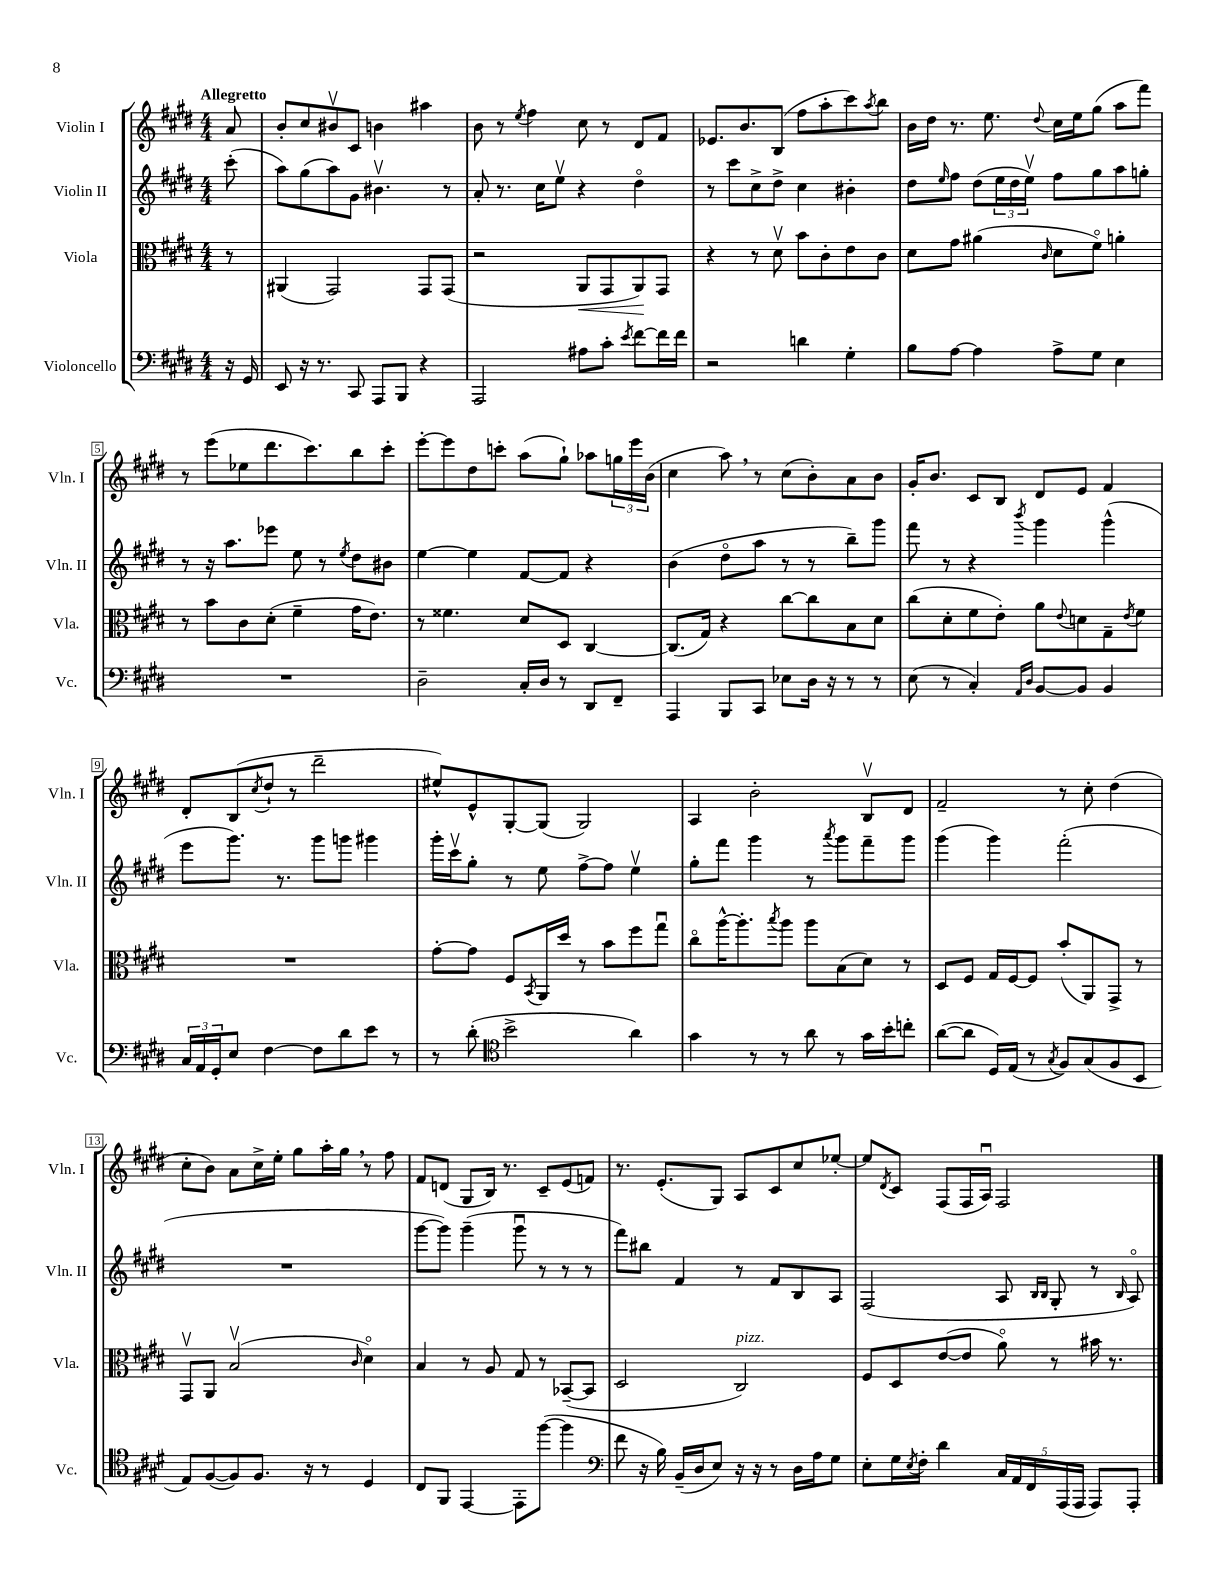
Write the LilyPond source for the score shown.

<<
\new StaffGroup <<
\new Staff = "s0" \with { instrumentName = "Violin I" shortInstrumentName = "Vln. I" } {
    \clef treble \key e \major \numericTimeSignature \time 4/4 \partial 8 \tempo "Allegretto"
    a'8 |
    b'8-. cis''8 bis'8\upbow cis'8 b'4 ais''4 |
    b'8 r8 \acciaccatura { e''8 } fis''4 cis''8 r8 dis'8 fis'8 |
    ees'8. b'8. b8( fis''8 a''8-. cis'''8) \acciaccatura { a''8 } b''8 |
    b'16 dis''16 r8. e''8. \appoggiatura { dis''8 } cis''16 e''16 gis''8( a''8 fis'''8) |
    r8 e'''8( ees''8 dis'''8. cis'''8.) b''8 cis'''8-. |
    e'''8~-. e'''8 dis''8 c'''8-. a''8( gis''8-!) aes''8 \tuplet 3/2 { g''16 e'''16 b'16( } |
    cis''4 a''8) \breathe r8 cis''8( b'8-.) a'8 b'8 |
    gis'16-. b'8. cis'8 b8 dis'8 e'8 fis'4 |
    dis'8-. b8( \acciaccatura { cis''8 } dis''8-! r8 dis'''2-- |
    eis''8-^) e'8-^ gis8~-. gis8( gis2) |
    a4 b'2-. b8\upbow dis'8 |
    fis'2-- r8 cis''8-. dis''4( |
    cis''8-. b'8) a'8 cis''16-> e''16-. gis''8 a''16-. gis''16 \breathe r8 fis''8 |
    fis'8 d'8( gis8 b16) r8. cis'8-- e'8( f'8) |
    r8. e'8.-.( gis8) a8 cis'8 cis''8 ees''8~-. |
    ees''8 \acciaccatura { dis'8 } cis'8 fis8( fis16 a16\downbow) fis2 \bar "|." |
}
\new Staff = "s1" \with { instrumentName = "Violin II" shortInstrumentName = "Vln. II" } {
    \clef treble \key e \major \numericTimeSignature \time 4/4 \partial 8
    cis'''8-.( |
    a''8) gis''8( a''8) gis'8 bis'4.\upbow r8 |
    a'8-. r8. cis''16 e''8\upbow r4 dis''4\flageolet |
    r8 cis'''8 cis''8-> dis''8-> cis''4 bis'4-. |
    dis''8 \grace { e''16 } fis''8 dis''8( \tuplet 3/2 { e''16 dis''16 e''16\upbow) } fis''8 gis''8 a''8 g''8-. |
    r8 r16 a''8. ees'''8 e''8 r8 \acciaccatura { e''8 } dis''8 bis'8 |
    e''4~ e''4 fis'8~ fis'8 r4 |
    b'4( dis''8\flageolet a''8 r8 r8 b''8--) gis'''8 |
    fis'''8 r8 r4 \acciaccatura { b'''8 } gis'''4 gis'''4-^( |
    e'''8 gis'''8.) r8. gis'''8 g'''8 gis'''4 |
    gis'''16-. cis'''16\upbow gis''8-. r8 e''8 fis''8~-> fis''8 e''4\upbow |
    gis''8-. fis'''8 gis'''4 r8 \acciaccatura { a'''8 } gis'''8 fis'''8-- gis'''8 |
    gis'''4( gis'''4) fis'''2-.( |
    R1 |
    gis'''8~ gis'''8) gis'''4--( gis'''8\downbow r8 r8 r8 |
    fis'''8) bis''8 fis'4 r8 fis'8 b8 a8 |
    fis2( a8 \grace { b16 b16 } gis8-. r8 \grace { b16 } a8\flageolet) \bar "|." |
}
\new Staff = "s2" \with { instrumentName = "Viola" shortInstrumentName = "Vla." } {
    \clef alto \key e \major \numericTimeSignature \time 4/4 \partial 8
    r8 |
    ais,4( gis,2) gis,8 gis,8( |
    r2 a,8\< gis,8 a,8\!) gis,8 |
    r4 r8 dis'8\upbow b'8 cis'8-. e'8 cis'8 |
    dis'8 gis'8 ais'4( \grace { cis'16 } dis'8 fis'8\flageolet) a'4-. |
    r8 b'8 cis'8 dis'8-.( fis'4-- gis'16 e'8.) |
    r8 fisis'4. dis'8 dis8 cis4~ |
    cis8.( gis16) r4 cis''8~ cis''8 b8 dis'8 |
    cis''8( dis'8-. fis'8 e'8-.) a'8 \appoggiatura { e'8 } d'8 gis8-- \acciaccatura { e'8 } fis'8 |
    R1 |
    gis'8~-. gis'8 fis8 \acciaccatura { b,8 } a,16 dis''16 r8 b'8 fis''8 gis''8\downbow |
    cis''8\flageolet a''16~-^ a''8.-. \acciaccatura { b''8 } a''8 a''8 b8( dis'8) r8 |
    dis8 fis8 gis16 fis16~ fis8 b'8-.( a,8) gis,8-> r8 |
    gis,8\upbow a,8 b2\upbow( \grace { cis'16 } dis'4\flageolet) |
    b4 r8 a8 gis8 r8 bes,8~--( bes,8 |
    dis2 cis2^\markup { \italic "pizz." }) |
    fis8 dis8 e'8~( e'8 a'8\flageolet) r8 bis'16 r8. \bar "|." |
}
\new Staff = "s3" \with { instrumentName = "Violoncello" shortInstrumentName = "Vc." } {
    \clef bass \key e \major \numericTimeSignature \time 4/4 \partial 8
    r16 gis,16 |
    e,8 r16 r8. cis,8 a,,8 b,,8 r4 |
    a,,2 ais8 cis'8-. \acciaccatura { e'8 } fis'8~ fis'16 fis'16 |
    r2 d'4 gis4-. |
    b8 a8~ a4 a8-> gis8 e4 |
    R1 |
    dis2-- cis16-. dis16 r8 dis,8 fis,8-- |
    a,,4 b,,8 cis,8 ees8 dis16 r16 r8 r8 |
    e8( r8 cis4-.) \grace { a,16 dis16 } b,8~ b,8 b,4 |
    \tuplet 3/2 { cis16 a,16 gis,16-. } e8 fis4~ fis8 dis'8 e'8 r8 |
    r8 dis'8-.( \clef tenor b'2-> a'4) |
    gis'4 r8 r8 a'8 r8 gis'16 b'16-. c''8-. |
    a'8~( a'8 dis16) e16( r8 \acciaccatura { gis8 } fis8) gis8( fis8 b,8 |
    e8) fis8~( fis8) fis8. r16 r8 dis4 |
    cis8 fis,8 e,4~ e,8-. fis''8~( fis''4 |
    \clef bass fis'8 r16 b16) b,16--( dis16 e8) r16 r16 r8 dis16 a16 gis8 |
    e8-. gis16 \acciaccatura { e8 } fis16-. dis'4 \tuplet 5/4 { cis16 a,16 fis,16 a,,16( a,,16 } a,,8) a,,8-. \bar "|." |
}
>>
>>
\layout { \context { \Score \override BarNumber.stencil = #(make-stencil-boxer 0.1 0.3 ly:text-interface::print) } }
